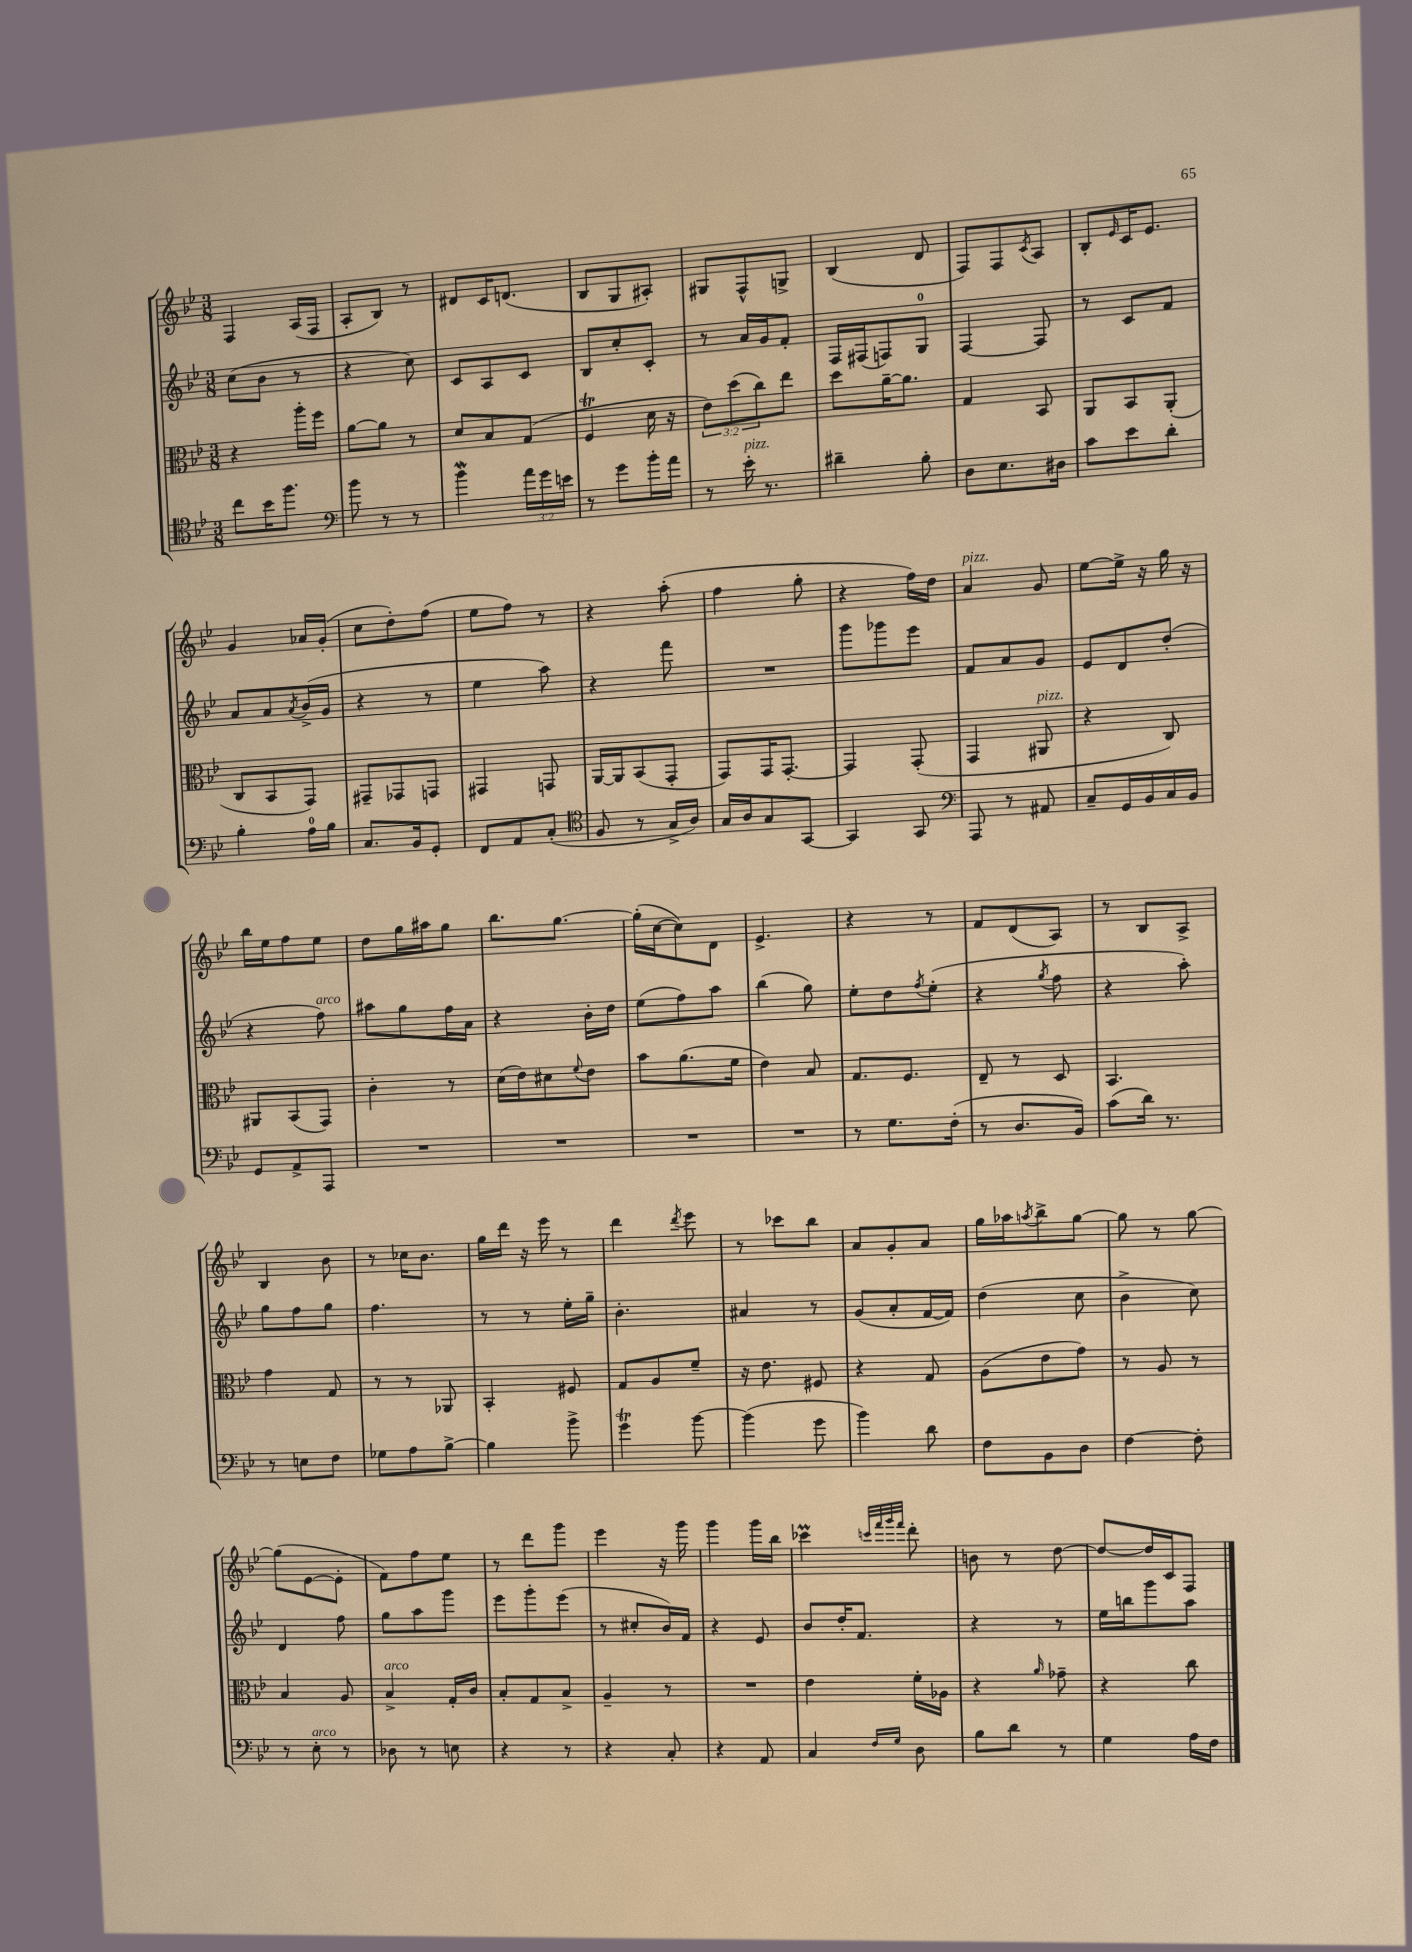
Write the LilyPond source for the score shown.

<<
\new StaffGroup <<
\new Staff = "s0" {
    \clef treble \key bes \major \numericTimeSignature \time 3/8
    f4 a16( f16 |
    a8-. bes8) r8 |
    dis'8 c'16 d'8.( |
    bes8 g8 ais8-.) |
    gis8 f8-^ g8-> |
    bes4( d'8 |
    f8) f8 \acciaccatura { c'8 } a8 |
    bes8-. \grace { ees'16 } c'16 ees'8. |
    g'4 aes'16 g'16-.( |
    c''8 d''8-.) f''8( |
    ees''8 f''8) r8 |
    r4 a''8-.( |
    f''4 g''8-. |
    r4 f''16) d''16 |
    a'4^\markup { \italic "pizz." } g'8 |
    ees''8~ ees''16-> r16 g''16 r16 |
    bes''16 ees''16 f''8 ees''8 |
    d''8 g''16 ais''16 g''8 |
    bes''8. g''8.~ |
    g''16-.( c''16~ c''8) d'8 |
    ees'4.-> |
    r4 r8 |
    f'8 d'8( a8) |
    r8 bes8 a8-> |
    bes4 bes'8 |
    r8 ces''16 bes'8. |
    g''16 d'''16 r16 ees'''16 r8 |
    d'''4 \acciaccatura { d'''8 } ees'''8 |
    r8 ces'''8 bes''8 |
    a'8 g'8-. a'8 |
    g''16 aes''16 \acciaccatura { a''8 } bes''8-> g''8~ |
    g''8 r8 g''8~ |
    g''8( ees'8~ ees'8-. |
    f'8) f''8 ees''8 |
    r8 d'''8 g'''8 |
    ees'''4 r16 g'''16 |
    g'''4 g'''16 bes''16 |
    ces'''4\prall \grace { c'''32 f'''32 g'''32 f'''32 } d'''8-. |
    b'8 r8 d''8~ |
    d''8~ d''16 c'16 f8 \bar "|." |
}
\new Staff = "s1" {
    \clef treble \key bes \major \numericTimeSignature \time 3/8
    c''8( bes'8 r8 |
    r4 c''8) |
    c'8 a8 c'8 |
    bes8 c''8-. c'8-. |
    r8 a'16 g'16 f'8-. |
    f16 fis16( f8) g8-0 |
    f4~ f8 |
    r8 c'8 f'8 |
    a'8 a'8 \acciaccatura { a'8 } bes'16->( g'16 |
    r4 r8 |
    ees''4 a''8) |
    r4 f'''8 |
    R4. |
    g'''8 ges'''8 ees'''8 |
    f'8 a'8 g'8 |
    ees'8 d'8 d''8-.( |
    r4 f''8^\markup { \italic "arco" }) |
    ais''8 g''8 f''16 a'16 |
    r4 bes'16-. d''16 |
    ees''8( f''8) a''8 |
    bes''4( g''8) |
    ees''8-. d''8 \acciaccatura { f''8 } ees''8-.( |
    r4 \acciaccatura { g''8 } f''8 |
    r4 a''8-.) |
    g''8 f''8 g''8 |
    f''4. |
    r8 r8 ees''16-. g''16-- |
    bes'4.-. |
    ais'4 r8 |
    g'8( a'8-. f'16~ f'16) |
    d''4( c''8 |
    bes'4-> c''8) |
    d'4 f''8 |
    g''8 a''8 g'''8 |
    ees'''8 g'''8-. ees'''8( |
    r8 cis''8-. bes'16) f'16 |
    r4 ees'8 |
    bes'8 d''16-. f'8. |
    r4 r8 |
    ees''16 b''16 g'''8 a''8 \bar "|." |
}
\new Staff = "s2" {
    \clef alto \key bes \major \numericTimeSignature \time 3/8 \override Staff.TupletNumber.text = #tuplet-number::calc-fraction-text
    r4 a''16-. f''16 |
    a'8~ a'8 r8 |
    d'8 bes8 g8( |
    f4\trill d'16 r16 |
    \tuplet 3/2 { ees'8) d''8( c''8) } ees''8 |
    d''8 a'16~-- a'8. |
    g4 bes,8 |
    a,8 bes,8 a,8-.( |
    c8 bes,8 g,8) |
    gis,8-- ges,8 g,8 |
    gis,4 g,8 |
    a,16~ a,16 bes,8( g,8-. |
    g,8) g,16 g,8.~-. |
    g,4 g,8-.( |
    g,4 ais,8^\markup { \italic "pizz." } |
    r4 c8) |
    ais,8 bes,8( g,8) |
    c'4-. r8 |
    d'16( ees'16) dis'8 \appoggiatura { f'8 } ees'8 |
    bes'8 a'8.( f'16 |
    ees'4) bes8 |
    g8. f8. |
    ees8-- r8 d8 |
    bes,4. |
    g'4 g8 |
    r8 r8 aes,8 |
    bes,4-. fis8 |
    g8 a8 f'8-- |
    r16 ees'8. fis8 |
    r4 g8 |
    a8( ees'8 g'8) |
    r8 a8 r8 |
    bes4 a8 |
    bes4->^\markup { \italic "arco" } g16-. c'16 |
    bes8-. g8 bes8-> |
    a4-- r8 |
    R4. |
    ees'4 f'16-. aes16 |
    r4 \grace { a'16 } ges'8-- |
    r4 c''8 \bar "|." |
}
\new Staff = "s3" {
    \clef tenor \key bes \major \numericTimeSignature \time 3/8 \override Staff.TupletNumber.text = #tuplet-number::calc-fraction-text
    c''8 bes'16 f''8. |
    \clef bass bes'8 r8 r8 |
    bes'4\mordent \tuplet 3/2 { a'16 g'16 e'16 } |
    r8 g'8 bes'16-. a'16 |
    r8 ees'16-.^\markup { \italic "pizz." } r8. |
    dis'4-- bes8-. |
    d8 ees8. dis16 |
    c'8 ees'8 d'8-. |
    bes4-. a16-0 bes16 |
    c8. bes,16 g,8-. |
    f,8 a,8 c8-.( |
    \clef tenor f8 r8 g16-> a16) |
    g16 a16 g8 g,8~ |
    g,4 g,8 |
    \clef bass a,,8 r8 ais,8 |
    c8-- g,16 bes,16 c16 bes,16 |
    g,8 a,8-> a,,8 |
    R4. |
    R4. |
    R4. |
    R4. |
    r8 g8. f16-.( |
    r8 d8. bes,16) |
    c'8( d'16) r8. |
    r8 e8 f8 |
    ges8 a8 bes8~-> |
    bes4 bes'8-> |
    g'4\trill bes'8~ |
    bes'4( g'8 |
    bes'4) d'8 |
    f8 bes,8 d8 |
    f4~ f8-. |
    r8 ees8-.^\markup { \italic "arco" } r8 |
    des8 r8 e8 |
    r4 r8 |
    r4 c8-. |
    r4 a,8 |
    c4 \grace { f16 g16 } d8 |
    bes8 d'8 r8 |
    g4 a16 f16 \bar "|." |
}
>>
>>
\layout { \context { \Score \remove "Bar_number_engraver" } }
